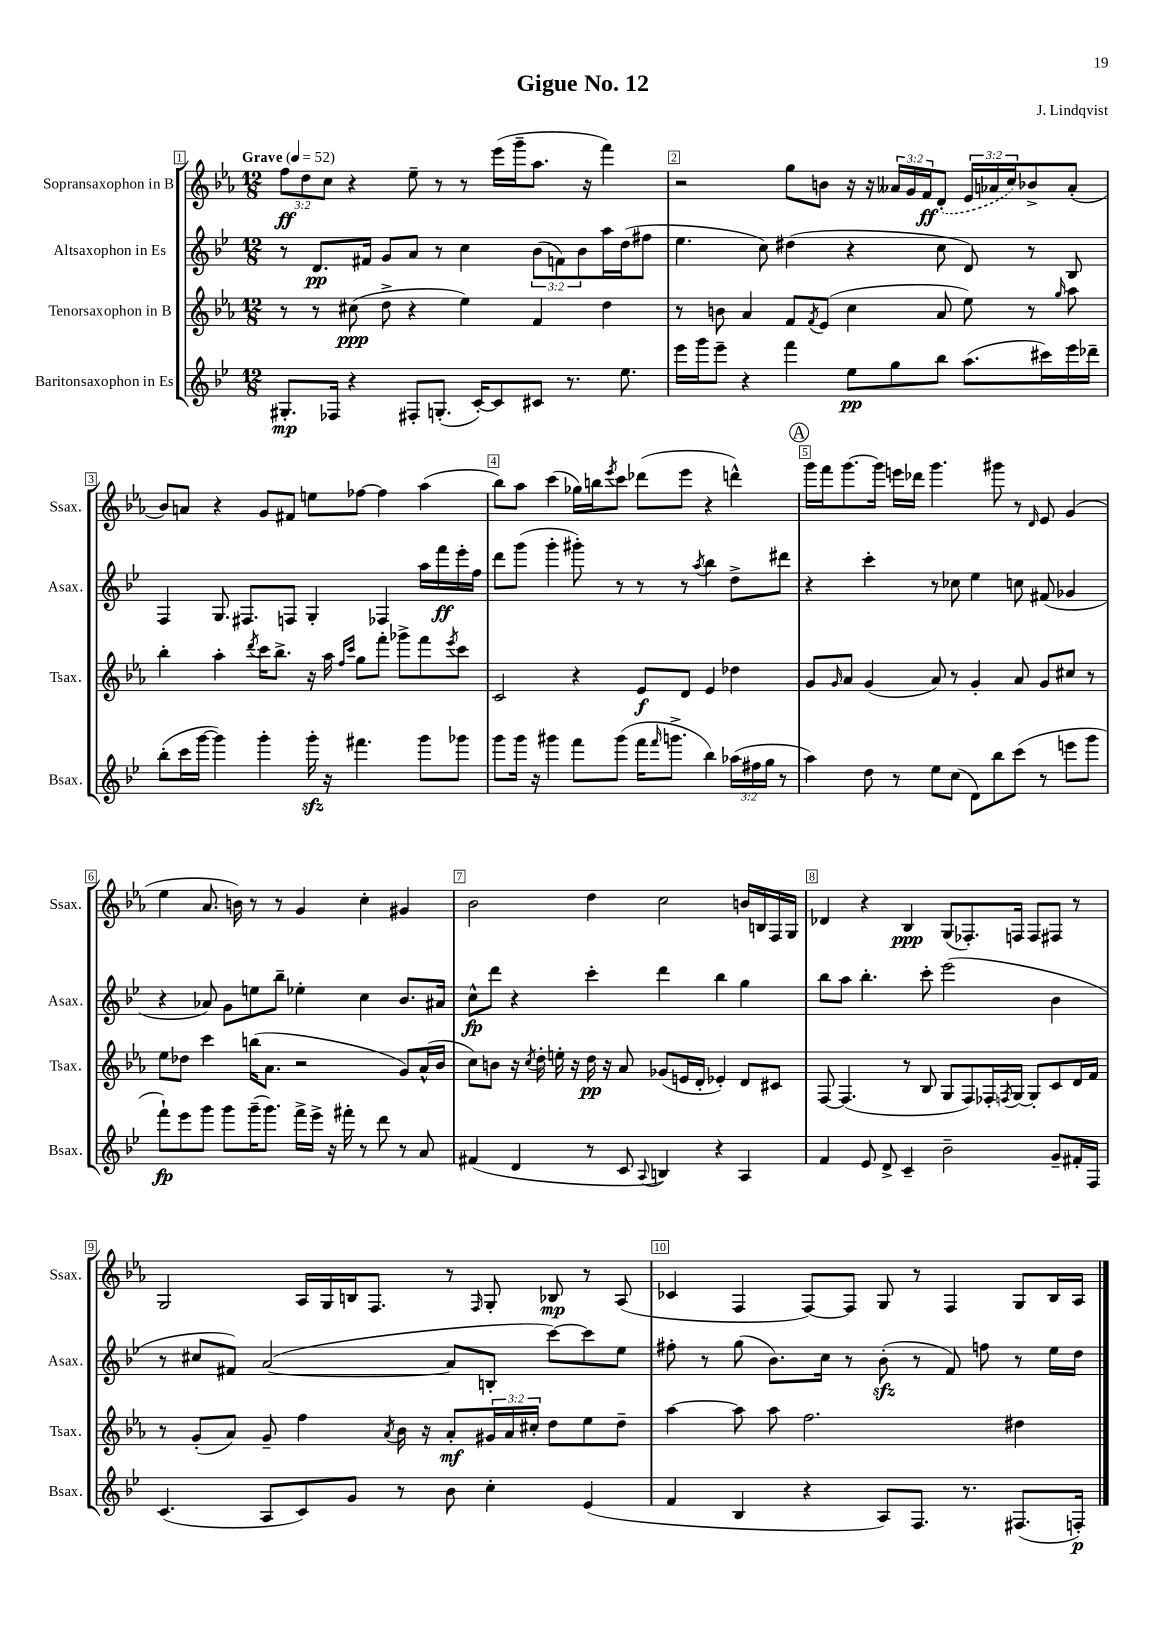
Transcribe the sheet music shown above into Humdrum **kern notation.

**kern	**dynam	**kern	**dynam	**kern	**dynam	**kern	**dynam
*part4	*part4	*part3	*part3	*part2	*part2	*part1	*part1
*staff4	*staff4	*staff3	*staff3	*staff2	*staff2	*staff1	*staff1
*I"Baritonsaxophon in Es	*	*I"Tenorsaxophon in B	*	*I"Altsaxophon in Es	*	*I"Sopransaxophon in B	*
*I'Bsax.	*	*I'Tsax.	*	*I'Asax.	*	*I'Ssax.	*
*clefG2	*	*clefG2	*	*clefG2	*	*clefG2	*
*k[b-e-]	*	*k[b-e-a-]	*	*k[b-e-]	*	*k[b-e-a-]	*
*M12/8	*	*M12/8	*	*M12/8	*	*M12/8	*
*MM52	*	*MM52	*	*MM52	*	*MM52	*
=1	=1	=1	=1	=1	=1	=1	=1
!	!	!	!	!	!	!LO:TX:a:B:t=Grave	!
8.G#X'/L	mp	8r	.	8r	.	12ff\L	ff
.	.	.	.	.	.	12dd\	.
.	.	8r	.	8.d/L	pp	.	.
.	.	.	.	.	.	12cc\J	.
16F-X/Jk	.	.	.	.	.	.	.
4r	.	(8cc#X\	ppp	.	.	4r	.
.	.	.	.	16f#X/Jk	.	.	.
.	.	8dd^\	.	8g/L	.	.	.
8F#X'/L	.	4r	.	8a/J	.	8ee-~\	.
(8.Gn'/J	.	.	.	8r	.	8r	.
.	.	4ee-\)	.	4cc\	.	8r	.
[16c'/KL)	.	.	.	.	.	.	.
8c/]	.	.	.	.	.	(16eee-\LL	.
.	.	.	.	.	.	16ggg~\J	.
8c#X/J	.	4f/	.	(12b-\L	.	8.aa-\J	.
.	.	.	.	12fn\)	.	.	.
8.r	.	.	.	.	.	.	.
.	.	.	.	12b-\	.	.	.
.	.	.	.	.	.	16r	.
.	.	4dd\	.	16aa\L	.	4fff\)	.
8.ee-\	.	.	.	(16dd\J	.	.	.
.	.	.	.	8ff#X\J	.	.	.
=2	=2	=2	=2	=2	=2	=2	=2
16eee-\LL	.	8r	.	4.ee-\	.	2r	.
16ggg\J	.	.	.	.	.	.	.
8eee-~\J	.	8bn\	.	.	.	.	.
4r	.	4a-/	.	.	.	.	.
.	.	.	.	8cc\)	.	.	.
4fff\	.	8f/L	.	(4dd#X\	.	8gg\L	.
.	.	8qf/	.	.	.	.	.
.	.	(8e-/J	.	.	.	8bn\J	.
8ee-\L	pp	4cc\	.	4r	.	16r	.
.	.	.	.	.	.	16r	.
8gg\	.	.	.	.	.	24a--X/LL	.
.	.	.	.	.	.	24g/	.
.	.	.	.	.	.	24f/J	ff
8bb-\J	.	8a-/	.	8cc\	.	(8d'/J	.
(8.aa\L	.	8ee-\)	.	8d/)	.	24e-/LL	.
.	.	.	.	.	.	24a-X/	.
.	.	.	.	.	.	24cc/J)	.
.	.	8r	.	8r	.	8b-X^/	.
16ccc#X\L)	.	.	.	.	.	.	.
.	.	16qqgg/	.	.	.	.	.
16eee-\	.	8aa-\	.	8B-/	.	(8a-'/J	.
16ddd-X~\JJ	.	.	.	.	.	.	.
!!LO:LB:g=z
=3	=3	=3	=3	=3	=3	=3	=3
(8bb-'\L	.	4bb-'\	.	4F/	.	8b-/L)	.
16ccc\L	.	.	.	.	.	8an/J	.
[16ggg\JJ	.	.	.	.	.	.	.
4ggg\])	.	4aa-'\	.	8.G/	.	4r	.
.	.	.	.	8.F#X/L	.	.	.
.	.	8qddd/	.	.	.	.	.
4ggg'\	.	16ccc\KL	.	.	.	8g/L	.
.	.	8.bb-^\J	.	.	.	.	.
.	.	.	.	8Fn/J	.	8f#X/J	.
16gggzz'\	.	16r	.	4G'/	.	8een\L	.
16r	.	16aa-\	.	.	.	.	.
.	.	16qqff/LL	.	.	.	.	.
.	.	16qqccc/JJ	.	.	.	.	.
4.fff#X\	.	8gg\L	.	.	.	[8ff-X\J	.
.	.	8fff'\J	.	4F-X/	.	4ff-\]	.
.	.	8ggg-X^\L	.	.	.	.	.
8ggg\L	.	8fff\	.	16aa\LL	.	(4aa-\	.
.	.	.	.	16fff\	ff	.	.
.	.	8qeee-/	.	.	.	.	.
8ggg-X\J	.	8ccc\J	.	16eee-'\	.	.	.
.	.	.	.	16ff\JJ	.	.	.
=4	=4	=4	=4	=4	=4	=4	=4
8ggg\L	.	2c/	.	8ddd\L	.	8bb-\L)	.
16ggg\Jk	.	.	.	(8ggg\J	.	8aa-\J	.
16r	.	.	.	.	.	.	.
4ggg#X\	.	.	.	4ggg'\	.	(4ccc\	.
8fff\L	.	4r	.	8ggg#X'\)	.	16gg-X\LL)	.
.	.	.	.	.	.	16bbn\J	.
.	.	.	.	.	.	8qeee-/	.
(8ggg#\J	.	.	.	8r	.	8ccc\J	.
16fff\KL	.	8e-/L	f	8r	.	(8ddd-X\L	.
16qqfff/	.	.	.	.	.	.	.
8.gggn^\J	.	.	.	.	.	.	.
.	.	8d/J	.	8r	.	8eee-\J	.
.	.	.	.	8qaa/	.	.	.
4bb-\)	.	4e-/	.	4bb-\	.	4r	.
(24aa-X\LL	.	4dd-X\	.	8dd^\L	.	4dddn^^\)	.
24ff#X\	.	.	.	.	.	.	.
24gg\JJ	.	.	.	.	.	.	.
8r	.	.	.	8ddd#X\J	.	.	.
!!LO:REH:place=s1:t=A
=5	=5	=5	=5	=5	=5	=5	=5
4aa\)	.	8g/L	.	4r	.	16ggg\LL	.
.	.	.	.	.	.	16fff\J	.
.	.	16qqg/	.	.	.	.	.
.	.	8a-/J	.	.	.	[8.ggg\	.
8dd\	.	(4g/	.	4ccc'\	.	.	.
.	.	.	.	.	.	16ggg\Jk]	.
8r	.	.	.	.	.	16eeen\LL	.
.	.	.	.	.	.	16ddd-X\JJ	.
8ee-\L	.	8a-/)	.	8r	.	4.ggg\	.
(8cc\J	.	8r	.	8cc-X\	.	.	.
8d\L)	.	4g'/	.	4ee-\	.	.	.
8bb-\	.	.	.	.	.	8ggg#X\	.
(8ccc\J	.	8a-/	.	8ccn\	.	8r	.
.	.	.	.	.	.	16qqd/	.
8r	.	8g/L	.	(8f#X/	.	8e-/	.
8eeen\L	.	8cc#X/J	.	4g-X/	.	(4g/	.
8ggg\J	.	8r	.	.	.	.	.
!!LO:LB:g=z
=6	=6	=6	=6	=6	=6	=6	=6
8fff`\L)	fp	8ee-\L	.	4r	.	4ee-\	.
8eee-\	.	8dd-X\J	.	.	.	.	.
8ggg\J	.	4ccc\	.	8a-X/)	.	8.a-/	.
8ggg\L	.	.	.	8g\L	.	.	.
.	.	.	.	.	.	16bn\)	.
(16ggg~\K	.	(16bbn\KL	.	8een\	.	8r	.
8.ggg\J)	.	8.a-\J	.	.	.	.	.
.	.	.	.	8bb-~\J	.	8r	.
16fff^\LL	.	2r	.	4ee-X'\	.	4g/	.
16eee-^\JJ	.	.	.	.	.	.	.
16r	.	.	.	.	.	.	.
16fff#X'\	.	.	.	.	.	.	.
8r	.	.	.	4cc\	.	4cc'\	.
8ddd\	.	.	.	.	.	.	.
8r	.	8g/L)	.	8.b-/L	.	4g#X/	.
8a/	.	(16a-^^/L	.	.	.	.	.
.	.	16b-/JJ	.	16a#X/Jk	.	.	.
=7	=7	=7	=7	=7	=7	=7	=7
(4f#X/	.	8cc\L)	.	8cc^^\L	fp	2b-\	.
.	.	8bn\J	.	8ddd\J	.	.	.
4d/	.	16r	.	4r	.	.	.
.	.	8qcc/	.	.	.	.	.
.	.	16dd'\	.	.	.	.	.
.	.	16een'\	.	.	.	.	.
.	.	16r	.	.	.	.	.
8r	.	16dd\	pp	4ccc'\	.	4dd\	.
.	.	16r	.	.	.	.	.
8c/	.	8a-/	.	.	.	.	.
8qqA/	.	.	.	.	.	.	.
4Bn/)	.	(8g-X/L	.	4ddd\	.	2cc\	.
.	.	16en/L	.	.	.	.	.
.	.	16d'/JJ	.	.	.	.	.
4r	.	4e-X'/)	.	4bb-\	.	.	.
4A/	.	8d/L	.	4gg\	.	16bn/LL	.
.	.	.	.	.	.	16Bn/	.
.	.	8c#X/J	.	.	.	16F/	.
.	.	.	.	.	.	16G/JJ	.
=8	=8	=8	=8	=8	=8	=8	=8
4f/	.	[8F/	.	8bb-\L	.	4d-X/	.
.	.	(4.F/]	.	8aa\J	.	.	.
8e-/	.	.	.	4.bb-'\	.	4r	.
8d^/	.	.	.	.	.	.	.
4c~/	.	8r	.	.	.	4B-/	ppp
.	.	8B-/	.	8ccc'\	.	.	.
2b-~\	.	8G/L	.	(2eee-\	.	(8G/L	.
.	.	8F/)	.	.	.	8.F-X'/)	.
.	.	16F-X'/L	.	.	.	.	.
.	.	8qFn/	.	.	.	.	.
.	.	[16G/JJ	.	.	.	16Fn/Jk	.
.	.	8G'/L]	.	.	.	8F/L	.
8g~/L	.	8c/	.	4b-\	.	8F#X/J	.
16f#X'/L	.	16d/L	.	.	.	8r	.
16F/JJ	.	16f/JJ	.	.	.	.	.
!!LO:LB:g=z
=9	=9	=9	=9	=9	=9	=9	=9
(4.c/	.	8r	.	8r	.	2G/	.
.	.	(8g'/L	.	8cc#X/L	.	.	.
.	.	8a-/J)	.	8f#X/J)	.	.	.
8A/L	.	8g~/	.	([2a/	.	.	.
8c/)	.	4ff\	.	.	.	16A-/LL	.
.	.	.	.	.	.	16G/	.
8g/J	.	.	.	.	.	16Bn/J	.
.	.	.	.	.	.	8.F/J	.
.	.	8qa-/	.	.	.	.	.
8r	.	16b-\	.	.	.	.	.
.	.	16r	.	.	.	.	.
8b-\	.	8a-'/L	mf	8a/L]	.	8r	.
.	.	.	.	.	.	16qqF/	.
4cc'\	.	24g#X/L	.	8Bn'/J	.	8G'/	.
.	.	24a-/	.	.	.	.	.
.	.	24cc#X'/JJ	.	.	.	.	.
.	.	8dd\L	.	[8ccc\L)	.	8B-X/	mp
(4e-/	.	8ee-\	.	8ccc\]	.	8r	.
.	.	8dd~\J	.	8ee-\J	.	(8A-/	.
=10	=10	=10	=10	=10	=10	=10	=10
4f/	.	[4aa-\	.	8ff#X'\	.	4c-X/	.
.	.	.	.	8r	.	.	.
4B-/	.	8aa-\]	.	(8gg\	.	4F/	.
.	.	8aa-\	.	8.b-\L)	.	.	.
4r	.	2.ff\	.	.	.	[8F/L)	.
.	.	.	.	16cc\Jk	.	.	.
.	.	.	.	8r	.	8F/J]	.
8A/L)	.	.	.	(8b-zz'\	.	8G/	.
8.F/J	.	.	.	8r	.	8r	.
.	.	.	.	8f/)	.	4F/	.
8.r	.	.	.	.	.	.	.
.	.	.	.	8ffn\	.	.	.
(8.F#X/L	.	4dd#X\	.	8r	.	8G/L	.
.	.	.	.	16ee-\LL	.	16B-/L	.
16Fn'/Jk)	p	.	.	16dd\JJ	.	16A-/JJ	.
==	==	==	==	==	==	==	==
*-	*-	*-	*-	*-	*-	*-	*-
